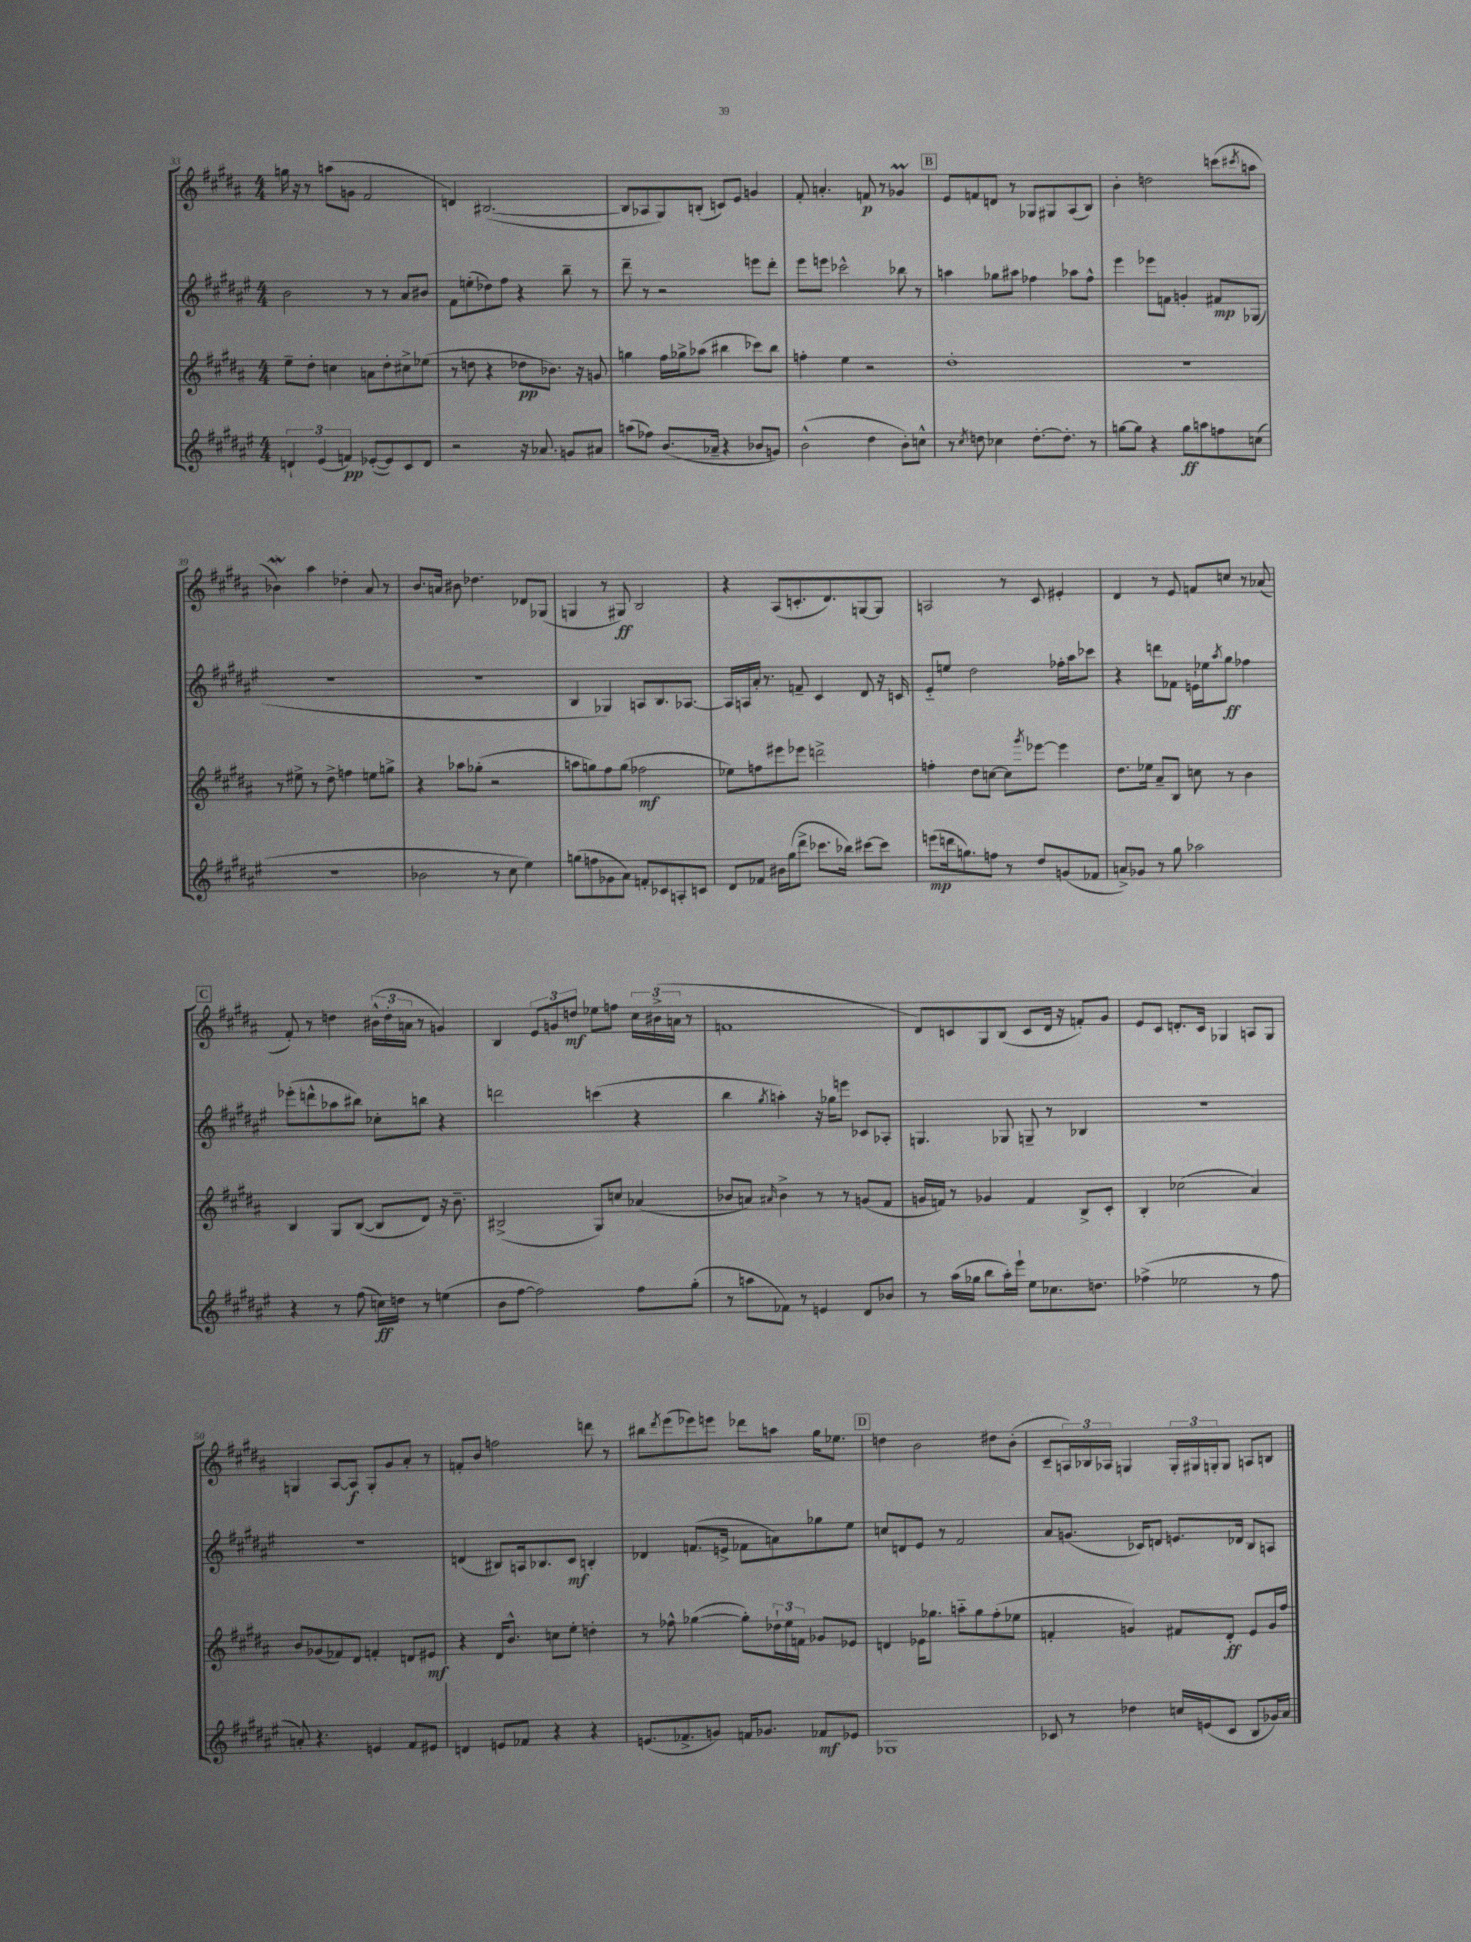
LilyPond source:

<<
\new StaffGroup <<
\new Staff = "s0" {
    \clef treble \key b \major \numericTimeSignature \time 4/4
    g''16 r16 r8 a''8( g'8 fis'2 |
    d'4) bis2.~( |
    bis8 aes8 gis8) b8-.( c'8) e'8 g'4 |
    fis'8-. a'4.-. f'8\p r8 ges'4\prall |
    \mark \markup { \box "B" } e'8 f'8 d'8 r8 ges8 gis8 ais8( b8) |
    b'4-. d''2 c'''8( \acciaccatura { cis'''8 } a''8 |
    bes'4\mordent) ais''4 des''4-. ais'8 r8 |
    b'8. a'16 bis'8 des''4. des'8 ges8( |
    g4 r8 gis8\ff) b2 |
    r4 ais8( c'8.-. dis'8.) g8~ g8 |
    a2 r8 cis'8 eis'4-. |
    dis'4 r8 e'8 f'8 c''8 r8 aes'8( |
    \mark \markup { \box "C" } fis'8-.) r8 d''4 \tuplet 3/2 { bis'16-^( d''16-. a'16 } r8 g'4) |
    b4 \tuplet 3/2 { e'8 g'8 d''8\mf } ees''8 f''8 \tuplet 3/2 { cis''16 bis'16->( a'16 } r8 |
    f'1 |
    dis'8) c'8 gis8 b8( c'8 dis'16 r16 f'8-.) gis'8 |
    e'8 cis'8 d'8.-. cis'16 ges4 a8 ges8 |
    g4 ais8~ ais8\f g8-. gis'8 ais'8-. r8 |
    f'8-. b'8 f''2 d'''8 r8 |
    bis''8 \acciaccatura { dis'''8 } e'''8( ees'''8) e'''8 des'''8 a''8 gis''16 ees''8. |
    \mark \markup { \box "D" } d''4 b'2 dis''8 b'8-.( |
    cis'8-- \tuplet 3/2 { a16) bes16 aes16 } g4 \tuplet 3/2 { g16-. gis16 g16-. } g8 a8 b8 \bar "|." |
}
\new Staff = "s1" {
    \clef treble \key fis \major \numericTimeSignature \time 4/4
    b'2 r8 r8 ais'8 bis'8 |
    fis'8 e''8-.( des''8) fis''8 r4 b''8-- r8 |
    dis'''8-- r8 r2 e'''8 dis'''8-. |
    eis'''8 e'''8 ces'''2-^ bes''8 r8 |
    \mark \markup { \box "B" } a''4 ges''8 ais''8 fes''4 aes''8 fes''8-^ |
    eis'''4 ees'''8 f'8 g'4-. fis'8\mp ges8( |
    R1 |
    R1 |
    b4 ges4) a8 b8. aes8.~ |
    aes16 a16 ais'16-. r8. f'8-- cis'4 dis'8 r16 c'16 |
    eis'8-_ e''8 dis''2 fes''16-. ais''16 ces'''8 |
    r4 d'''8 fes'8 e'16-! ees''16 \acciaccatura { ais''8 } gis''8\ff fes''4 |
    \mark \markup { \box "C" } ees'''8-.( d'''8-^ aes''8 bis''8) ces''8-. b''8 r4 |
    d'''2 c'''4( r4 |
    b''4 \acciaccatura { gis''8 } a''4-.) r16 ges''16 e'''8 ces'8 aes8-. |
    g4. ges8 g8-- r8 bes4 |
    R1 |
    R1 |
    d'4( bis8) a16 bes8. cis'8\mf b4-. |
    des'4 f'8.( e'16-> fes'8 a'8) ges''8 eis''8 |
    \mark \markup { \box "D" } c''8 d'8 eis'8 r8 fis'2 |
    ais'8 g'8.( ces'16) d'8 e'8. des'16 b8 a8 \bar "|." |
}
\new Staff = "s2" {
    \clef treble \key b \major \numericTimeSignature \time 4/4
    e''8-- dis''8-. c''4 a'8 dis''8-. cis''8-> ees''8( |
    r8 d''8 r4 des''8\pp bes'8.) r16 g'8 |
    g''4 fis''16 ges''16-> aes''8( bis''4 ces'''8) bis''8 |
    f''4-. e''4 r2 |
    \mark \markup { \box "B" } dis''1-. |
    R1 |
    r8 eis''8-> r8 dis''8-> f''4 e''8 g''8-> |
    r4 aes''8 ges''8-.( r2 |
    a''8 g''8) fis''8 g''8( fes''2\mf |
    ees''8) f''8 eis'''8 ees'''8 d'''2-> |
    f''4-. dis''8 c''8~ c''8 \acciaccatura { gis'''8 } ees'''8~ ees'''4 |
    dis''8. ees''16 ais'8-- b8 c''8 r8 b'4 |
    \mark \markup { \box "C" } b4 gis8 b8~( b8 dis'8) r16 b'8.-- |
    bis2->( gis8) c''8 aes'4( |
    bes'8 a'8) \grace { ais'16 } bes'4-> r8 r8 g'8( fis'8 |
    g'16 f'16) r8 ges'4 f'4 b8-> cis'8-. |
    b4-. ces''2( ais'4) |
    b'8 ges'8( fes'8) dis'8 f'4-. d'8 eis'8\mf |
    r4 dis'16 b'8.-^ c''8 e''8-. d''4-. |
    r8 fes''8-^ ges''4~( ges''8-.) \tuplet 3/2 { des''16-! e''16 f'16 } ges'8 ees'8 |
    \mark \markup { \box "D" } d'4 ees'16 ges''8. a''8-_ ges''8 fis''8-.( ees''8 |
    f'4-. g'4) fis'8 dis'8-.\ff e'8 g'16 fis''16 \bar "|." |
}
\new Staff = "s3" {
    \clef treble \key fis \major \numericTimeSignature \time 4/4
    \tuplet 3/2 { d'4-! eis'4( f'4\pp) } ees'8~-.( ees'8) cis'8 d'8 |
    r2 r16 aes'8. g'8 ais'8 |
    a''8( fes''8) b'8.( aes'16-- r4 bes'8 g'8) |
    b'2-^( dis''4 b'8-.) c''8-^ |
    \mark \markup { \box "B" } r8 \acciaccatura { cis''8 } d''8 ces''4 d''8.~-. d''8.-. r8 |
    g''8~ g''8 r4 g''8\ff a''8 f''8 c''8( |
    R1 |
    bes'2 r8 cis''8 eis''4) |
    g''8( f''8 ges'8 ais'8) f'8-. ces'8 a8-. c'8 |
    dis'8 fes'8 bis'16 gis''16( dis'''8-> ces'''8. bes''16) cis'''8~ cis'''8 |
    e'''8\mp( d'''16 g''8.) f''8 r8 dis''8 g'8( fes'8 |
    a'8->) ges'8 r8 gis''8 aes''2 |
    \mark \markup { \box "C" } r4 r8 fis''8( c''16\ff) d''16 r8 e''4( |
    b'8 fis''8~ fis''2) fis''8 gis''8-.( |
    r8 a''8 fes'8) r8 e'4 dis'8 bes'8 |
    r8 ais''16( ges''16 b''8 ais''16-.) eis'''16-! eis''8 ces''8. d''8. |
    fes''4->( ees''2 r8 fes''8 |
    a'8-.) r4. e'4 fis'8 eis'8 |
    d'4 e'8 fes'8 r4 r4 |
    e'8.( fes'8.-> g'8) f'16 ges'8. fes'8\mf ees'8 |
    \mark \markup { \box "D" } ges1 |
    ces'8 r8 des''4 c''16 e'16( ces'8 b8 ges'16) ais'16 \bar "|." |
}
>>
>>
\layout { \context { \Score currentBarNumber = #33 } }
